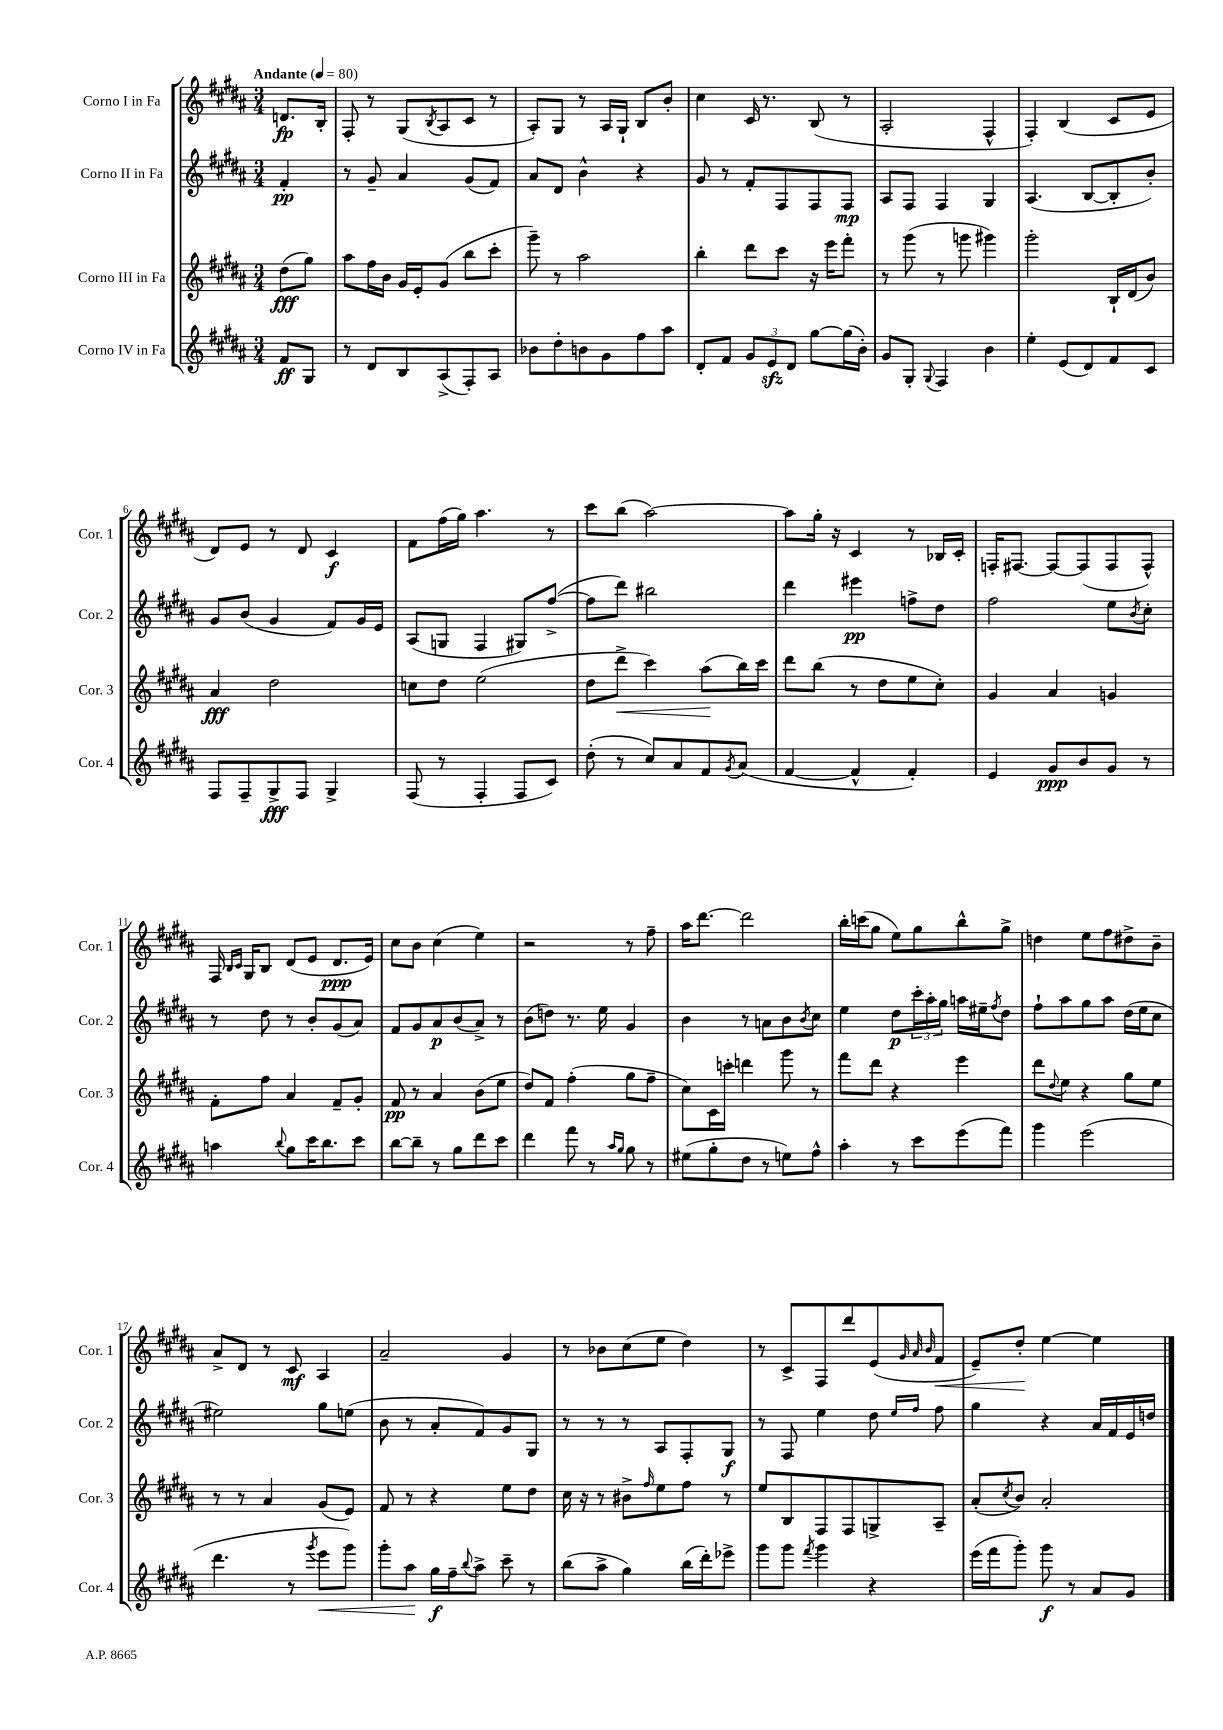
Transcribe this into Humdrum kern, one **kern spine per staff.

**kern	**dynam	**kern	**dynam	**kern	**dynam	**kern	**dynam
*part4	*part4	*part3	*part3	*part2	*part2	*part1	*part1
*staff4	*staff4	*staff3	*staff3	*staff2	*staff2	*staff1	*staff1
*I"Corno IV in Fa	*	*I"Corno III in Fa	*	*I"Corno II in Fa	*	*I"Corno I in Fa	*
*I'Cor. 4	*	*I'Cor. 3	*	*I'Cor. 2	*	*I'Cor. 1	*
*clefG2	*	*clefG2	*	*clefG2	*	*clefG2	*
*k[f#c#g#d#a#]	*	*k[f#c#g#d#a#]	*	*k[f#c#g#d#a#]	*	*k[f#c#g#d#a#]	*
*M3/4	*	*M3/4	*	*M3/4	*	*M3/4	*
*MM80	*	*MM80	*	*MM80	*	*MM80	*
=	=	=	=	=	=	=	=
!	!	!	!	!	!	!LO:TX:a:B:t=Andante	!
8f#/L	ff	(8dd#\L	fff	4f#'/	pp	8.dn/L	fp
8G#/J	.	8gg#\J)	.	.	.	.	.
.	.	.	.	.	.	16B'/Jk	.
=1	=1	=1	=1	=1	=1	=1	=1
8r	.	8aa#\L	.	8r	.	8F#'/	.
8d#/L	.	16ff#\L	.	8g#~/	.	8r	.
.	.	16b\JJ	.	.	.	.	.
8B/	.	16g#/LL	.	4a#/	.	(8G#/L	.
.	.	16e'/J	.	.	.	.	.
.	.	.	.	.	.	8qB/	.
(8A#^/	.	(8g#/J	.	.	.	8A#/	.
8F#'/)	.	8bb\L	.	(8g#/L	.	8c#/J	.
8A#/J	.	8ccc#'\J	.	8f#/J)	.	8r	.
=2	=2	=2	=2	=2	=2	=2	=2
8b-X\L	.	8ggg#~\)	.	8a#/L	.	8A#'/L)	.
8dd#'\	.	8r	.	8d#/J	.	8G#/J	.
8bn\	.	2aa#\	.	4b^^\	.	8r	.
8g#\	.	.	.	.	.	16A#/LL	.
.	.	.	.	.	.	16G#`/JJ	.
8ff#\	.	.	.	4r	.	8B/L	.
8aa#\J	.	.	.	.	.	8b'/J	.
=3	=3	=3	=3	=3	=3	=3	=3
8d#'/L	.	4bb'\	.	8g#/	.	4cc#\	.
8f#/J	.	.	.	8r	.	.	.
12g#/L	.	8ddd#\L	.	8f#'/L	.	16c#/	.
.	.	.	.	.	.	8.r	.
12ezz/	.	.	.	.	.	.	.
.	.	8ccc#\J	.	8F#/	.	.	.
12d#/J	.	.	.	.	.	.	.
[8gg#\L	.	16r	.	8F#/	.	(8B/	.
.	.	16eee\KL	.	.	.	.	.
(16gg#\L]	.	8fff#'\J	.	8F#/J	mp	8r	.
16b'\JJ)	.	.	.	.	.	.	.
=4	=4	=4	=4	=4	=4	=4	=4
8g#/L	.	8r	.	8A#/L	.	2A#'/	.
8G#'/J	.	(8ggg#\	.	8F#/J	.	.	.
8qqG#/	.	.	.	.	.	.	.
4F#/	.	8r	.	4F#/	.	.	.
.	.	8gggn\	.	.	.	.	.
4b\	.	4ggg#X\)	.	4G#/	.	4F#^^/	.
=5	=5	=5	=5	=5	=5	=5	=5
4ee'\	.	2ggg#'\	.	(4.A#/	.	4F#'/)	.
(8e/L	.	.	.	.	.	(4B/	.
8d#/)	.	.	.	[8B/L	.	.	.
8f#/	.	16B`/LL	.	8B'/]	.	8c#/L	.
.	.	(16d#/J	.	.	.	.	.
8c#/J	.	8b/J)	.	8b'/J)	.	8e/J	.
!!LO:LB:g=z
=6	=6	=6	=6	=6	=6	=6	=6
8F#/L	.	4a#/	fff	8g#/L	.	8d#/L)	.
8F#~/	.	.	.	(8b/J	.	8e/J	.
8G#^/	fff	2dd#\	.	4g#/	.	8r	.
8F#/J	.	.	.	.	.	8d#/	.
4G#^/	.	.	.	8f#/L)	.	4c#/	f
.	.	.	.	16g#/L	.	.	.
.	.	.	.	16e/JJ	.	.	.
=7	=7	=7	=7	=7	=7	=7	=7
(8F#/	.	8ccn\L	.	(8A#/L	.	8f#\L	.
8r	.	8dd#\J	.	8Gn/J	.	(16ff#\L	.
.	.	.	.	.	.	16gg#\JJ)	.
4F#'/	.	(2ee\	.	4F#/	.	4.aa#\	.
8F#/L	.	.	.	8G#X/L)	.	.	.
8c#/J)	.	.	.	([8ff#^/J	.	8r	.
=8	=8	=8	=8	=8	=8	=8	=8
(8dd#'\	.	8dd#\L	.	8ff#\L]	.	8ccc#\L	.
!	!	!	!LO:HP:b	!	!	!	!
8r	.	8ddd#^\J	<	8ddd#\J)	.	(8bb\J	.
8cc#/L)	.	4ccc#\)	.	2bb#X\	.	[2aa#\)	.
8a#/	.	.	.	.	.	.	.
8f#/	.	(8aa#\L	.	.	.	.	.
8qg#/	.	.	.	.	.	.	.
(8a#/J	.	16bb\L)	[	.	.	.	.
.	.	16ccc#\JJ	.	.	.	.	.
=9	=9	=9	=9	=9	=9	=9	=9
[4f#/	.	8ddd#\L	.	4ddd#\	.	8aa#\L]	.
.	.	(8bb\J	.	.	.	16gg#'\Jk	.
.	.	.	.	.	.	16r	.
4f#^^/]	.	8r	.	4eee#X\	pp	4c#/	.
.	.	8dd#\L	.	.	.	.	.
4f#'/)	.	8ee\	.	8ffn^\L	.	8r	.
.	.	8cc#'\J)	.	8dd#\J	.	16B-X/LL	.
.	.	.	.	.	.	16c#'/JJ	.
=10	=10	=10	=10	=10	=10	=10	=10
4e/	.	4g#/	.	2ff#\	.	16Fn'/KL	.
.	.	.	.	.	.	[8.F#X/J	.
8g#/L	ppp	4a#/	.	.	.	8F#/L_	.
8b/	.	.	.	.	.	(8F#/]	.
8g#/J	.	4gn/	.	8ee\L	.	8F#/	.
.	.	.	.	8qb/	.	.	.
8r	.	.	.	8cc#'\J	.	8F#^^/J)	.
!!LO:LB:g=z
=11	=11	=11	=11	=11	=11	=11	=11
4aan\	.	8f#'\L	.	8r	.	16F#/	.
.	.	.	.	.	.	16qqB/LL	.
.	.	.	.	.	.	16qqc#/JJ	.
.	.	.	.	.	.	16G#/KL	.
.	.	8ff#\J	.	8dd#\	.	8B/J	.
8qqbb/	.	.	.	.	.	.	.
8gg#\L	.	4a#/	.	8r	.	(8d#/L	.
16ccc#\K	.	.	.	8b'/L	.	8e/J	.
8.bb\	.	.	.	.	.	.	.
.	.	8f#~/L	.	(8g#/	.	8.d#/L	ppp
8ccc#\J	.	8g#'/J	.	8a#/J)	.	.	.
.	.	.	.	.	.	16e/Jk)	.
=12	=12	=12	=12	=12	=12	=12	=12
[8bb\L	.	8f#/	pp	8f#/L	.	8cc#\L	.
8bb~\J]	.	8r	.	8g#/	.	8b\J	.
8r	.	4a#/	.	8a#/	p	(4cc#\	.
8gg#\L	.	.	.	(8b/	.	.	.
8ddd#\	.	(8b\L	.	8a#^/J)	.	4ee\)	.
8ccc#\J	.	8ee\J	.	8r	.	.	.
=13	=13	=13	=13	=13	=13	=13	=13
4ddd#\	.	8dd#/L)	.	(8b\L	.	2r	.
.	.	8f#/J	.	8ddn\J)	.	.	.
8fff#\	.	(4ff#'\	.	8.r	.	.	.
8r	.	.	.	.	.	.	.
.	.	.	.	16ee\	.	.	.
16qqaa#/LL	.	.	.	.	.	.	.
16qqgg#/JJ	.	.	.	.	.	.	.
8gg#\	.	8gg#\L	.	4g#/	.	8r	.
8r	.	8ff#~\J	.	.	.	8ff#~\	.
=14	=14	=14	=14	=14	=14	=14	=14
(8ee#X\L	.	8cc#\L)	.	4b\	.	16aa#\KL	.
.	.	.	.	.	.	[8.ddd#\J	.
8gg#'\	.	16c#\L	.	.	.	.	.
.	.	16cccn'\JJ	.	.	.	.	.
8dd#\J	.	4dddn\	.	8r	.	2ddd#\]	.
8r	.	.	.	8an\L	.	.	.
8een\L)	.	8ggg#\	.	8b\	.	.	.
.	.	.	.	8qb/	.	.	.
8ff#^^\J	.	8r	.	8cc#\J	.	.	.
=15	=15	=15	=15	=15	=15	=15	=15
4aa#'\	.	8fff#\L	.	4ee\	.	16bb'\LL	.
.	.	.	.	.	.	(16cccn\J	.
.	.	8ddd#\J	.	.	.	8gg#\J	.
8r	.	4r	.	8dd#\L	p	8ee\L)	.
8ccc#\L	.	.	.	24ccc#'\L	.	8gg#\	.
.	.	.	.	24aa#'\	.	.	.
.	.	.	.	24gg#\JJ	.	.	.
(8eee\	.	4eee\	.	16aan\LL	.	8bb^^\	.
.	.	.	.	16ee#X~\J	.	.	.
.	.	.	.	8qff#/	.	.	.
8fff#\J)	.	.	.	8dd#\J	.	8gg#^\J	.
=16	=16	=16	=16	=16	=16	=16	=16
4ggg#\	.	8ddd#\L	.	8ff#`\L	.	4ddn\	.
.	.	8qqdd#/	.	.	.	.	.
.	.	8ee\J	.	8aa#\	.	.	.
(2eee\	.	4r	.	8gg#\	.	8ee\L	.
.	.	.	.	8aa#\J	.	8ff#\	.
.	.	8gg#\L	.	(16dd#\LL	.	8dd#X^\	.
.	.	.	.	16ee\J	.	.	.
.	.	8ee\J	.	8cc#\J	.	8b~\J	.
!!LO:LB:g=z
=17	=17	=17	=17	=17	=17	=17	=17
4.ddd#\	.	8r	.	2ee#X\)	.	8a#^/L	.
.	.	8r	.	.	.	8d#/J	.
.	.	4a#/	.	.	.	8r	.
8r	.	.	.	.	.	8c#/	mf
8qggg#/	.	.	.	.	.	.	.
!	!LO:HP:b	!	!	!	!	!	!
8eee\L	<	(8g#/L	.	8gg#\L	.	4A#/	.
8ggg#\J)	.	8e/J)	.	(8een\J	.	.	.
=18	=18	=18	=18	=18	=18	=18	=18
8ggg#'\L	.	8f#/	.	8b\	.	2a#~/	.
8aa#\J	.	8r	.	8r	.	.	.
16gg#\LL	[ f	4r	.	8a#'/L	.	.	.
16ff#~\J	.	.	.	.	.	.	.
8qqbb/	.	.	.	.	.	.	.
8aa#^\J	.	.	.	8f#/)	.	.	.
8ccc#~\	.	8ee\L	.	8g#/	.	4g#/	.
8r	.	8dd#\J	.	8G#/J	.	.	.
=19	=19	=19	=19	=19	=19	=19	=19
(8bb\L	.	16cc#\	.	8r	.	8r	.
.	.	16r	.	.	.	.	.
8aa#^\J	.	8r	.	8r	.	8b-X\L	.
4gg#\)	.	8b#X^\L	.	8r	.	(8cc#\	.
.	.	16qqff#/	.	.	.	.	.
.	.	8ee\	.	8A#/L	.	8ee\J	.
(16bb\LL	.	8ff#\J	.	8F#'/	.	4dd#\)	.
16ddd#'\J)	.	.	.	.	.	.	.
8eee-X^\J	.	8r	.	8G#/J	f	.	.
=20	=20	=20	=20	=20	=20	=20	=20
8ggg#\L	.	8ee/L	.	8r	.	8r	.
8ggg#\J	.	8B/	.	8F#/	.	8c#^/L	.
8qfff#/	.	.	.	.	.	.	.
4ggg#\	.	8F#/	.	4ee\	.	8F#/	.
.	.	8F#/	.	.	.	8ddd#/	.
4r	.	8Gn^/	.	8dd#\	.	(8e/	.
.	.	.	.	.	.	32qqg#/	.
.	.	.	.	16qqee/LL	.	32qqa#/	.
.	.	.	.	16qqff#/JJ	.	32qqb/	.
!	!	!	!	!	!	!	!LO:HP:b
.	.	8A#~/J	.	8ff#\	.	8f#/J	<
=21	=21	=21	=21	=21	=21	=21	=21
(16eee\LL	.	(8a#'/L	.	4gg#\	.	8e~/L)	.
16fff#\J	.	.	.	.	.	.	.
.	.	8qcc#/	.	.	.	.	.
8ggg#'\J)	.	8b/J)	.	.	.	8dd#'/J	.
8ggg#\	f	2a#'/	.	4r	.	[4ee\	[
8r	.	.	.	.	.	.	.
8a#/L	.	.	.	16a#/LL	.	4ee\]	.
.	.	.	.	16f#/	.	.	.
8g#/J	.	.	.	16e/	.	.	.
.	.	.	.	16ddn/JJ	.	.	.
==	==	==	==	==	==	==	==
*-	*-	*-	*-	*-	*-	*-	*-
